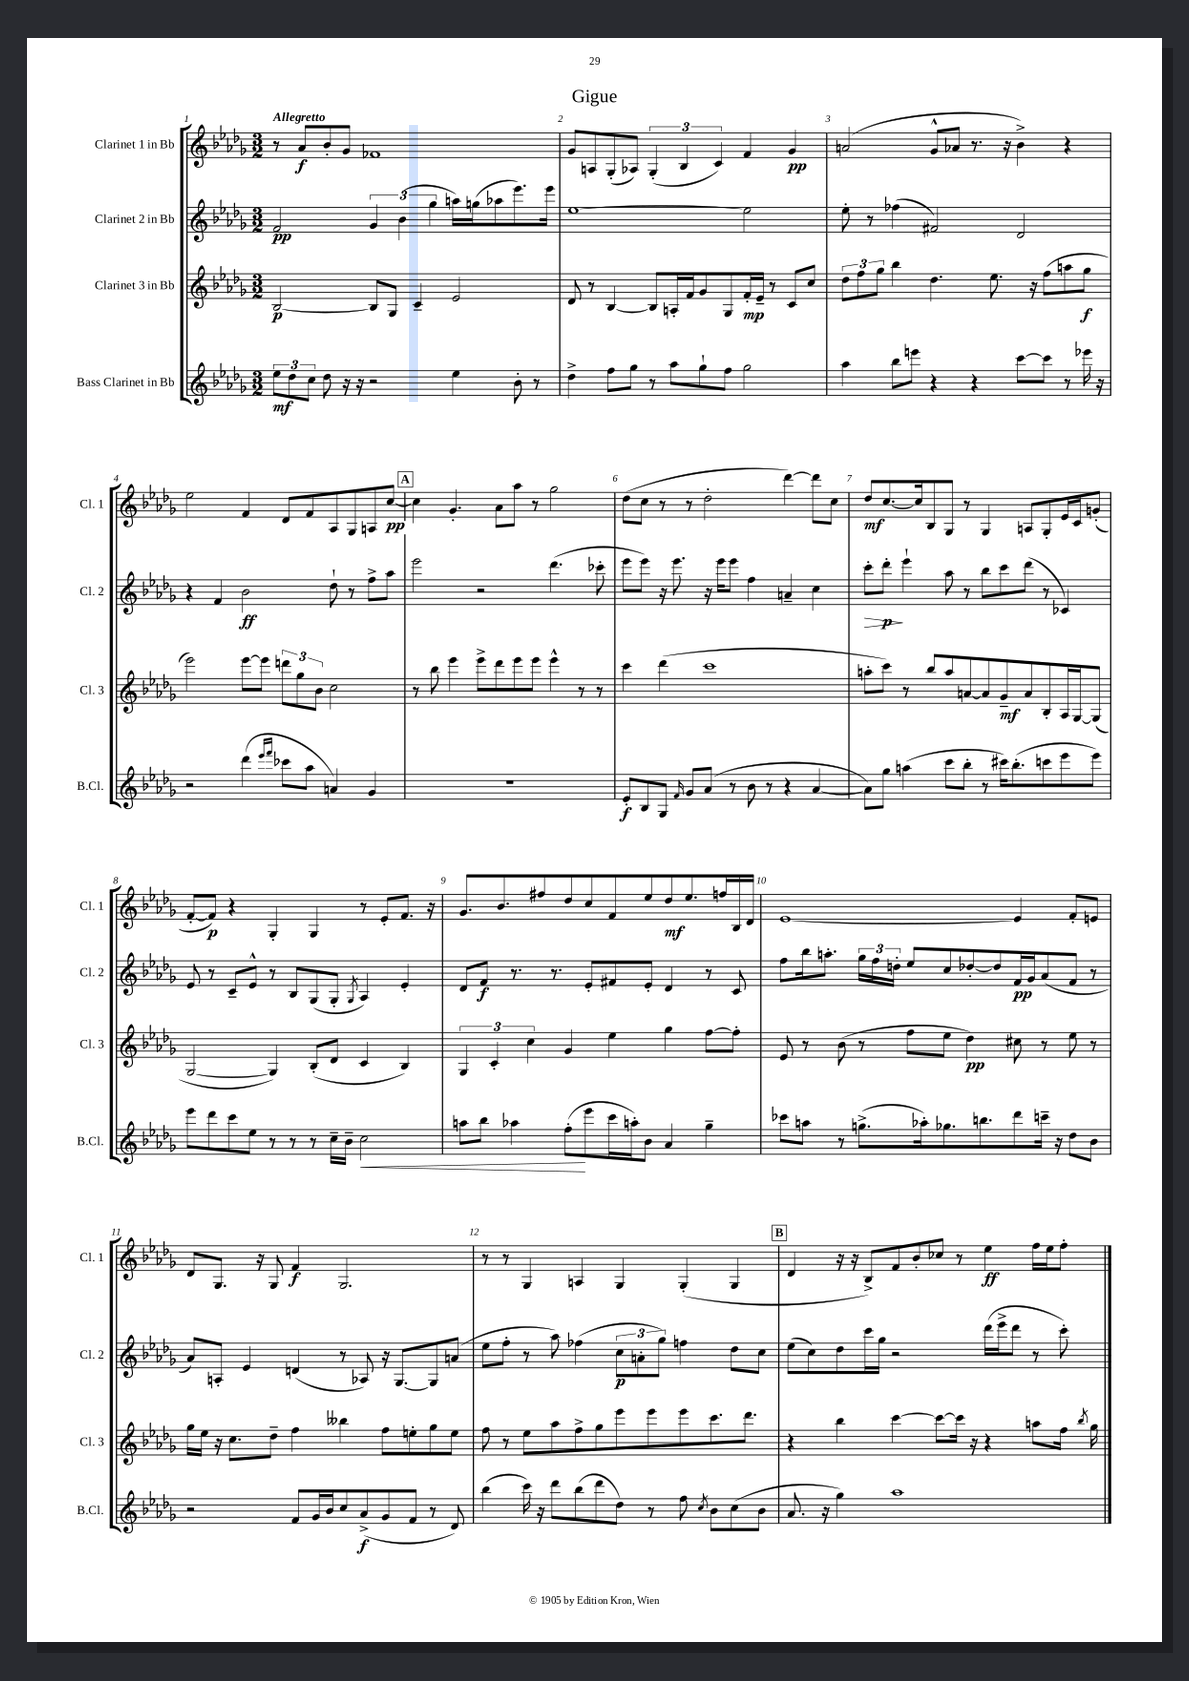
\header { title = "Gigue" }
<<
\new StaffGroup <<
\new Staff = "s0" \with { instrumentName = "Clarinet 1 in Bb" shortInstrumentName = "Cl. 1" } {
    \clef treble \key des \major \numericTimeSignature \time 3/2 \tempo "Allegretto"
    \autoBeamOff r8 aes'8[\f bes'8-. ges'8] fes'1 |
    ges'8[ a8 ges8-.( aes8]) \tuplet 3/2 { ges4-.( bes4 c'4) } f'4 ges'4\pp |
    a'2( ges'8[-^ aes'8] r8. r16 bes'4->) r4 |
    ees''2 f'4 des'8[ f'8 aes8 ges8 a8 c''8]~\pp |
    \mark \markup { \box "A" } c''4 ges'4.-. aes'8[ aes''8] r8 ges''2 |
    des''8[( c''8] r8 r8 des''2-. des'''4~) des'''8[ c''8] |
    des''8[\mf c''8.~ c''16 bes8 ges8] r8 ges4 a8[ ges8-. ees'16 c'16 g'8]-.( |
    f'8[~-. f'8]\p) r4 ges4-. ges4 r8 ees'8[-. f'8.] r16 |
    ges'8.[ bes'8. fis''8 des''8 c''8 f'8 ees''8 des''8\mf ees''8. f''16 bes16 des'16] |
    ees'1~ ees'4 f'8[-. e'8] |
    des'8[ ges8.] r16 ges8 f'4\f ges2. |
    r8 r8 ges4 a4 ges4 ges4-.( ges4 |
    \mark \markup { \box "B" } des'4 r16 r16 bes8[->) f'8 bes'8-. ces''8] r8 ees''4\ff f''16[ ees''16 f''8]-. \bar "|." |
}
\new Staff = "s1" \with { instrumentName = "Clarinet 2 in Bb" shortInstrumentName = "Cl. 2" } {
    \clef treble \key des \major \numericTimeSignature \time 3/2
    \autoBeamOff f'2\pp \tuplet 3/2 { ges'4 bes'4( ges''4 } a''16[) g''16( aes''8 ees'''8.) ees'''16] |
    ees''1~ ees''2 |
    ees''8-. r8 fes''4( fis'2) des'2 |
    r4 f'4 bes'2\ff des''8-! r8 f''8[-> aes''8] |
    \mark \markup { \box "A" } ees'''2 r2 des'''4.( ces'''8-. |
    ees'''8[ ees'''8]) r16 ees'''8. r16 ees'''16[ ees'''8] f''4 a'4-- c''4 |
    c'''8[-.\> des'''8]-.\p\! ees'''4-! aes''8 r8 bes''8[ c'''8 des'''8]( r8 ces'4) |
    ees'8 r8 c'8[-- ees'8]-^ r8 bes8[ ges8( ges8]-. \acciaccatura { ges8 } aes4) ees'4-. |
    des'8[ f'8]\f r8. r8. ees'8[-. fis'8 ees'8]-. des'4 r8 c'8 |
    f''8[ bes''16 a''8.]-. \tuplet 3/2 { ges''16[ f''16 d''16]-. } ees''8[ c''8 des''8~-. des''8 f'16\pp ges'16 aes'8( f'8] r8 |
    aes'8[) a8]-. ees'4 d'4( r8 aes8) r16 ges8.[~ ges8 a'8]( |
    ees''8[ f''8]-. r8 aes''8) fes''4( \tuplet 3/2 { c''8[\p a'8-. ges''8]) } f''4 des''8[ c''8] |
    \mark \markup { \box "B" } ees''8[( c''8) des''8 c'''16 ges''16] r2 des'''16[( ees'''16-> des'''8] r8 c'''8-.) \bar "|." |
}
\new Staff = "s2" \with { instrumentName = "Clarinet 3 in Bb" shortInstrumentName = "Cl. 3" } {
    \clef treble \key des \major \numericTimeSignature \time 3/2
    \autoBeamOff bes2~\p bes8[ ges8] c'4-- ees'2 |
    des'8 r8 bes4~ bes8[ a16-. f'16 ges'8 ges8 f'16-.\mp ees'16]-- r8 c'8[ c''8] |
    \tuplet 3/2 { des''8[ f''8 ges''8] } bes''4 des''4. ees''8. r16 f''8[( a''8 ges''8]\f |
    ees'''2) ees'''8[~ ees'''8] \tuplet 3/2 { d'''8[ ges''8 bes'8] } c''2 |
    \mark \markup { \box "A" } r8 bes''8 ees'''4 ees'''8[-> des'''8 ees'''8 ees'''8] ees'''4-^ r8 r8 |
    c'''4 des'''4( c'''1 |
    a''8[-. c'''8]) r8 bes''8[ a''8 a'8~ a'8 ges'8--\mf a'8 bes8-. aes16 ges16~ ges8]( |
    ges2~ ges4) bes8[-.( des'8] c'4 bes4) |
    \tuplet 3/2 { ges4 c'4-. c''4 } ges'4 ees''4 ges''4 f''8[~ f''8]-. |
    ees'8 r8 bes'8( r8 f''8[ ees''8] des''4\pp) cis''8 r8 ees''8 r8 |
    ges''16[ ees''16] r16 c''8.[ des''8]-- f''4 beses''4 f''8[ e''8-. ges''8 e''8] |
    f''8 r8 ees''8[ aes''8 f''8-> ges''8 ees'''8 ees'''8 ees'''8 c'''8. des'''8.] |
    \mark \markup { \box "B" } r4 bes''4 c'''4~ c'''8[~ c'''16] r16 r4 a''8[ f''16] \acciaccatura { bes''8 } ges''16 \bar "|." |
}
\new Staff = "s3" \with { instrumentName = "Bass Clarinet in Bb" shortInstrumentName = "B.Cl." } {
    \clef treble \key des \major \numericTimeSignature \time 3/2
    \autoBeamOff \tuplet 3/2 { ees''8[\mf des''8 c''8] } des''8 r16 r16 r2 ees''4 bes'8-. r8 |
    des''4-> f''8[ ges''8] r8 aes''8[ ges''8-! f''8] ges''2 |
    aes''4 bes''8[ e'''8] r4 r4 c'''8[~ c'''8] r8 ees'''16 r16 |
    r2 des'''4( \grace { ees'''16[ f'''16] } ces'''8[ aes''8] a'4) ges'4 |
    \mark \markup { \box "A" } R1. |
    ees'8[-.\f bes8 ges8] \grace { f'16 } ges'8[ aes'8]( r8 bes'8 r8 r4 aes'4~ |
    aes'8[) ges''8] a''4( c'''8[ bes''8]-. r8 cis'''16[) bes''8.-.( c'''8 ees'''8 ees'''8]) |
    ees'''8[ des'''8 c'''8 ees''8] r8 r8 r8 c''16[-- bes'16]-- c''2\< |
    a''8[ bes''8] aes''4 f''8[-.\!( ees'''8 c'''16 a''16-.) bes'8] aes'4 ges''4-- |
    ces'''8[ a''8] r8 g''8.[->( aes''16-.) ges''8. b''8. des'''8 c'''16]-- r16 des''8[ bes'8] |
    r2 f'8[ ges'16 bes'16 c''8 aes'8->\f( ges'8 f'8] r8 des'8) |
    bes''4( c'''16) r16 des'''8[ bes''8( des'''8 des''8]) r8 f''8 \acciaccatura { c''8 } bes'8[ c''8( bes'8] |
    \mark \markup { \box "B" } aes'8. r16 ges''4) aes''1 \bar "|." |
}
>>
>>
\layout { \context { \Score \override BarNumber.break-visibility = ##(#f #t #t) barNumberVisibility = #all-bar-numbers-visible } }
